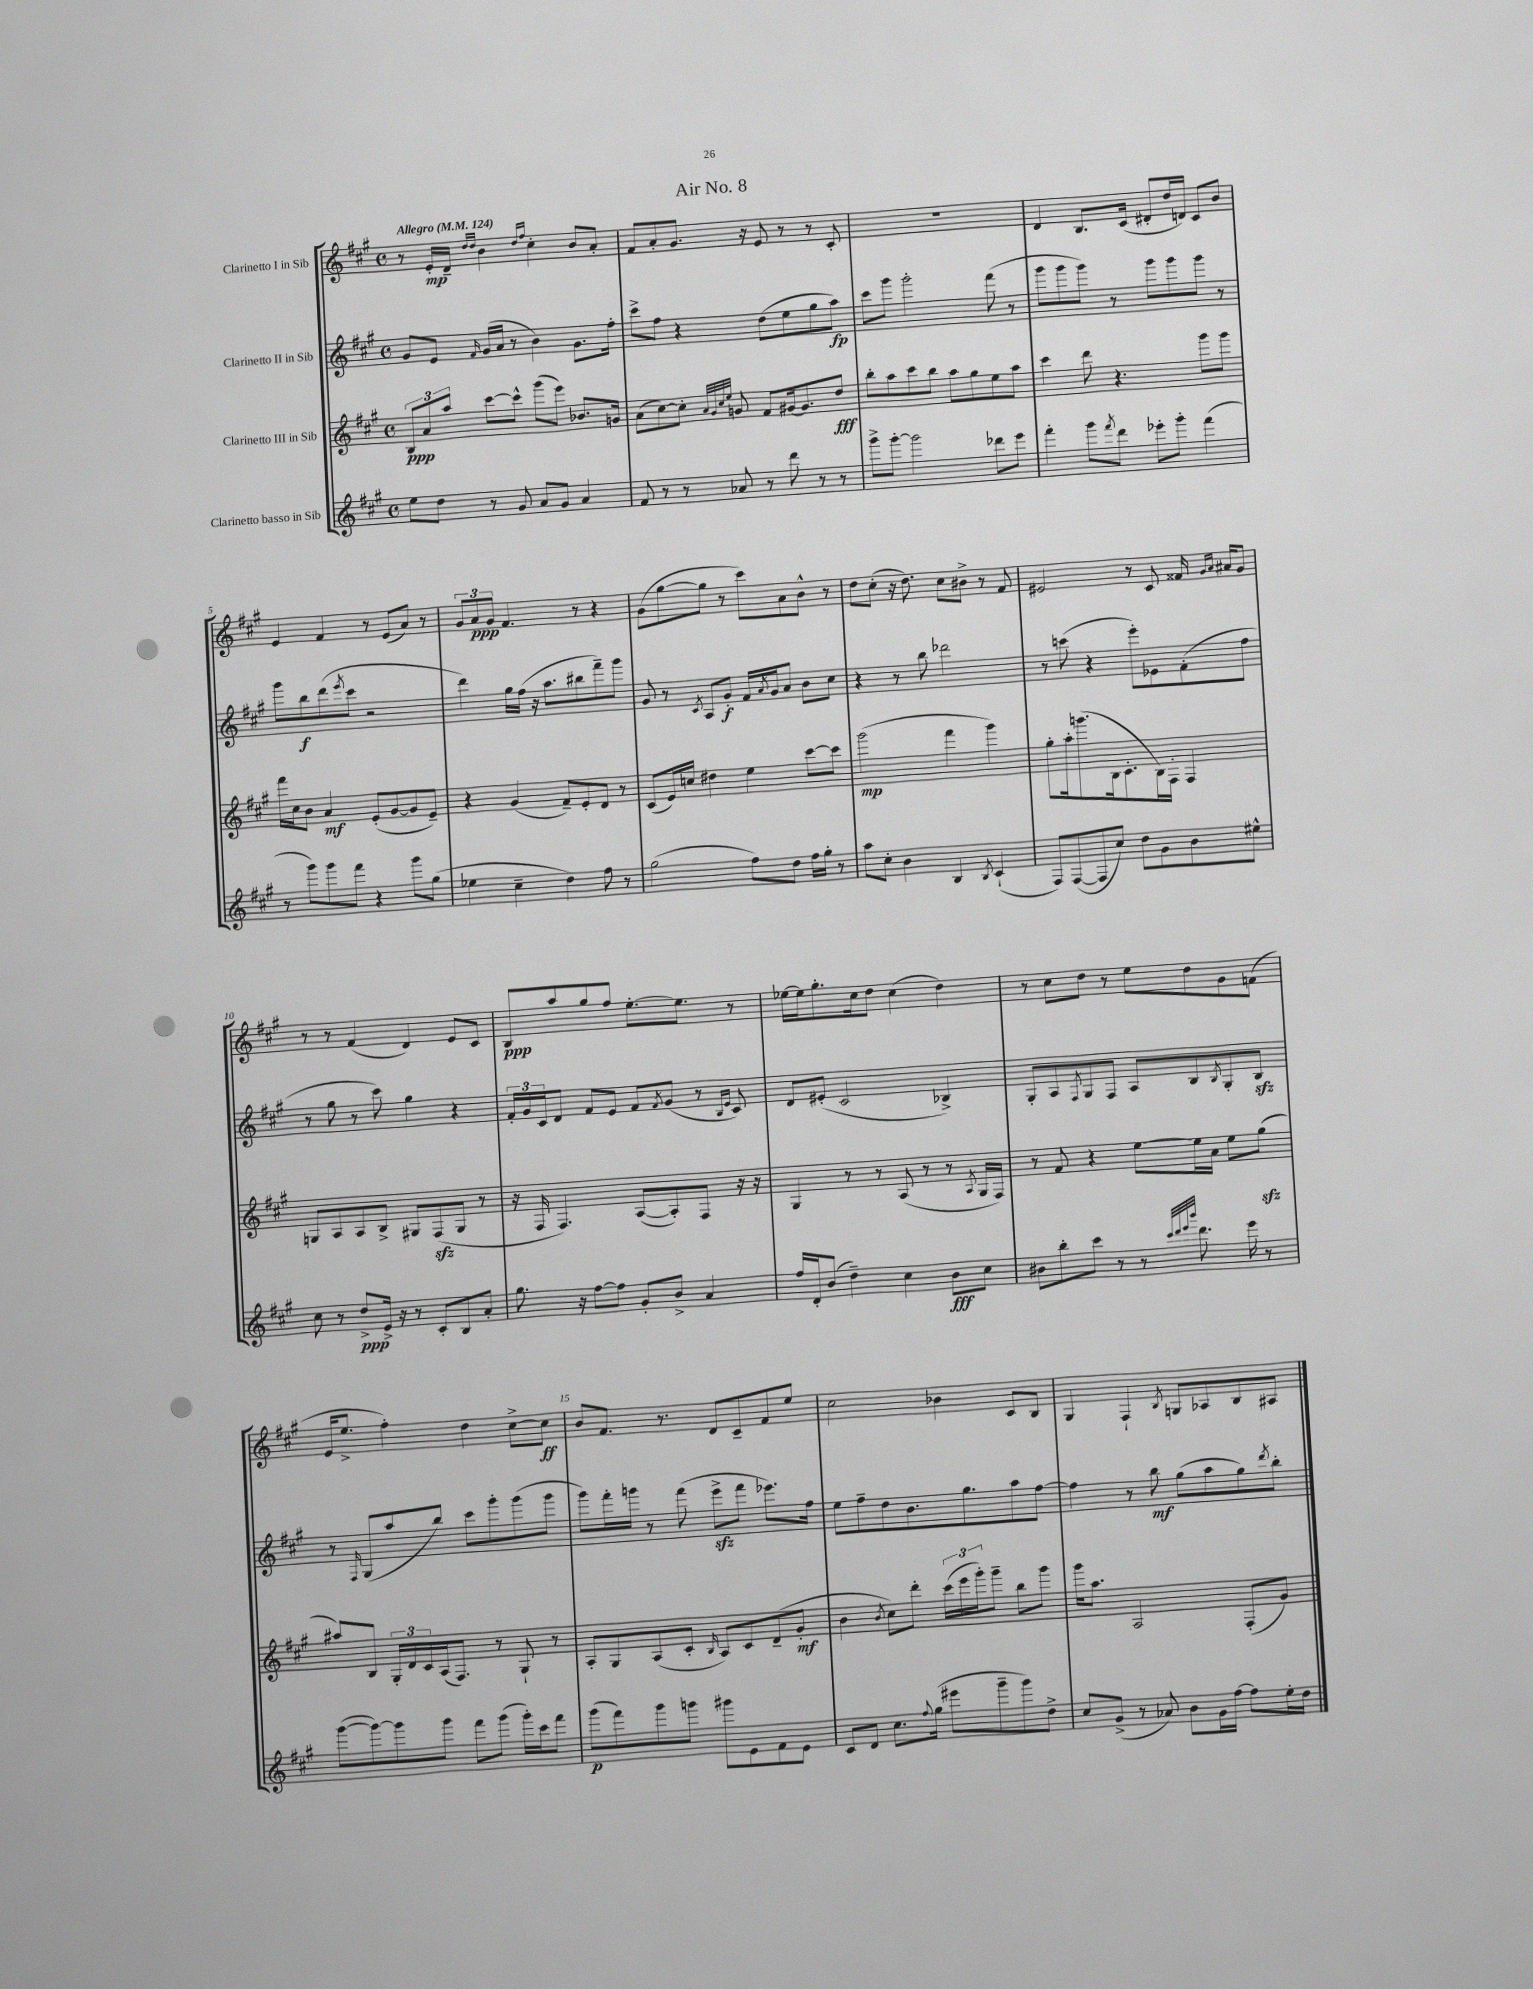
\header { title = "Air No. 8" }
<<
\new StaffGroup <<
\new Staff = "s0" \with { instrumentName = "Clarinetto I in Sib" } {
    \clef treble \key a \major \defaultTimeSignature \time 4/4 \tempo "Allegro" 4 = 124
    r8 e'16-.\mp d'16-- \grace { d''16 d''16 } b'4 \grace { d''16 fis''16 } cis''4-. b'8 a'8-. |
    fis'8 a'8-. gis'8. r16 e'8 r8 r8 cis'8-. |
    R1 |
    d'4 b8. cis'16( dis'8-. d''16 d'16) cis'8 b'8 |
    e'4 fis'4 r8 e'8( a'8) r8 |
    \tuplet 3/2 { gis'8 a'8\ppp gis'8 } fis'4. r8 r4 |
    gis'8( gis''8~ gis''8 r8 cis'''8) a'8 b'8-^ r8 |
    d''8 cis''8-.( r16 d''8.) cis''8 bis'8-> r8 fis'8 |
    eis'2 r8 cis'8 fisis'16 \grace { gis'16 a'16 } ais'16 gis'8 |
    r8 r8 fis'4( d'4) e'8 cis'8 |
    b8\ppp a''8 gis''8 fis''8 e''8.~-. e''8. r8 |
    ees''16~ ees''16 gis''8.-. cis''16 d''8 cis''4( d''4) |
    r8 cis''8 d''8 r8 e''8 d''8 gis'8 f'8( |
    e'16 e''8.-> fis''4-.) d''4 cis''8~-> cis''8\ff |
    b'8 fis'8. r8. d'8 cis'8-- fis'8 e''8 |
    cis''2 bes'4 cis'8 b8 |
    gis4 fis4-! \acciaccatura { b8 } g8 aes8 b8 ais8 \bar "|." |
}
\new Staff = "s1" \with { instrumentName = "Clarinetto II in Sib" } {
    \clef treble \key a \major \defaultTimeSignature \time 4/4
    gis'8 e'8 \grace { fis'16 } gis'16( a'16 r8 b'4) gis'8. fis''16-. |
    cis'''8-> fis''8 r4 d''8( e''8 gis''8 a''8\fp) |
    cis'''8 gis'''8 gis'''2-. fis'''8( r8 |
    gis'''8 gis'''8 gis'''8) r8 gis'''8 gis'''8 gis'''8 r8 |
    gis'''8 b''8\f d'''8( \acciaccatura { e'''8 } cis'''8 r2 |
    d'''4) gis''16 fis''16( r16 a''8. bis''8 fis'''8--) gis'''8 |
    gis'8 r8 \acciaccatura { cis'8 } a8 gis'8-.\f fis'16 \acciaccatura { a'8 } gis'16 a'8 b'8 cis''8 |
    r4 r8 b''8 des'''2 |
    r8 c'''8( r4 e'''8-.) ees'8 fis'8-.( fis''8 |
    r8 gis''8 r8 cis'''8) gis''4 r4 |
    \tuplet 3/2 { fis'16-. gis'16 cis'16 } d'8 fis'8 e'8 fis'8 \acciaccatura { fis'8 } gis'8( r8 \grace { b16 e'16 } cis'8) |
    d'8 eis'8-.( cis'2 bes4->) |
    gis8-. a8 \acciaccatura { fis8 } gis8 fis8 a8 b8 \acciaccatura { b8 } gis8-. b8\sfz |
    r8 \grace { fis16 } gis8( a''8 b''8) cis'''8 gis'''8-. gis'''8( gis'''8 |
    gis'''8) fis'''16-. g'''16 r8 fis'''8( e'''8->\sfz fis'''8 ees'''8.) fis''16 |
    e''8 fis''8-- d''8 b'8. gis''8. a''8 fis''8~ |
    fis''4 r8 b''8\mf gis''8( a''8 gis''8) \acciaccatura { d'''8 } b''8-. \bar "|." |
}
\new Staff = "s2" \with { instrumentName = "Clarinetto III in Sib" } {
    \clef treble \key a \major \defaultTimeSignature \time 4/4
    \tuplet 3/2 { b8\ppp a'8 a''8 } cis'''8~ cis'''8-^ gis'''8( e'''8) bes'8. g'16 |
    a'8( cis''8~) cis''8-. \grace { a'32 gis'32 cis''32 e''32 } g'8 fis'8 gis'16~ gis'8. d''8\fff |
    b''8-. a''8 cis'''8 b''8 a''8 gis''8 e''8 a''8 |
    cis'''4 d'''8 r4. gis'''8 gis'''8 |
    fis'''16 cis''16 b'8 a'4\mf e'8-.( gis'8~ gis'8 e'8--) |
    r4 gis'4( fis'8--) e'8-. d'8 r8 |
    cis'8( e'16) c''16 dis''4 e''4 cis'''8~ cis'''8 |
    gis'''2\mp( fis'''4 gis'''4) |
    gis''8-. a''16-. g'''8.( b16 cis'8.-. b16) fis16-. fis4 |
    g8 a8 a8 b8-> gis8 fis8\sfz( gis8 r8 |
    r16 fis16 fis4.) a8~( a8-.) fis8 r16 r16 |
    gis4 r8 r8 a8( r8 r8 \acciaccatura { a8 } gis16 fis16) |
    r8 fis'8 r4 e''8~ e''16 a'16 e''8 gis''8\sfz( |
    ais''8) b8 \tuplet 3/2 { gis16-. d'16 cis'16 } a16( fis8.) r8 gis8-! r8 |
    a8-. gis8 a8( cis'8-. \grace { b16 } a8) cis'8 d'8--( gis'8-.\mf |
    b'4 \acciaccatura { b'8 } cis''8) d'''8-. \tuplet 3/2 { cis'''16( e'''16 gis'''16-.) } gis'''8-- b''8 gis'''8 |
    gis'''16 a''8. a2 fis8-.( gis'8) \bar "|." |
}
\new Staff = "s3" \with { instrumentName = "Clarinetto basso in Sib" } {
    \clef treble \key a \major \defaultTimeSignature \time 4/4
    e''8 d''8 r8 gis'8 a'8 gis'8 a'4 |
    fis'8 r8 r8 aes'8 r8 d'''8 r8 r8 |
    gis'''8-> gis'''8~-. gis'''2 des'''8 e'''8 |
    fis'''4-. gis'''8 \acciaccatura { fis'''8 } d'''8 ees'''8-. gis'''8-. fis'''4( |
    r8 gis'''8) gis'''8 fis'''8 r4 gis'''8 gis''8( |
    ees''4 cis''4-- d''4) fis''8 r8 |
    gis''2( fis''8) d''8 fis''16 gis''16-. r8 |
    a''8 cis''8-. b'4 b4 \acciaccatura { b8 } cis'4-!( |
    fis8) fis8~( fis8 cis''8) d''8 gis'8 b'8 eis''8-^ |
    cis''8 r8 d''8->\ppp e'16-> r16 r8 cis'8-. b8 a'8-. |
    gis''8. r16 fis''8~ fis''8 gis'8-. b'8-> a'4 |
    fis''16 d'16-. b'8( d''4--) cis''4 b'8\fff cis''8 |
    bis'8 b''8-. cis'''8 r8 r8 \grace { cis'''32 d'''32 e'''32 b'''32 } d'''8. e'''16 r8 |
    gis'''8~( gis'''8~) gis'''8 gis'''8 fis'''8 gis'''8( gis'''16-.) cis'''16 fis'''8 |
    gis'''8\p( fis'''8) gis'''8 g'''8 gis'''8 e'8 fis'8 e'8 |
    cis'8 d'8 cis''8. \appoggiatura { fis''8 } gis''16( eis'''8 gis'''8-- gis'''8) d''8-> |
    cis''8 gis'8->( r8 aes'8) b'8 gis'16 fis''16~ fis''8 e''16-. d''16 \bar "|." |
}
>>
>>
\layout { \context { \Score \override BarNumber.break-visibility = ##(#f #t #t) barNumberVisibility = #(every-nth-bar-number-visible 5) } }
